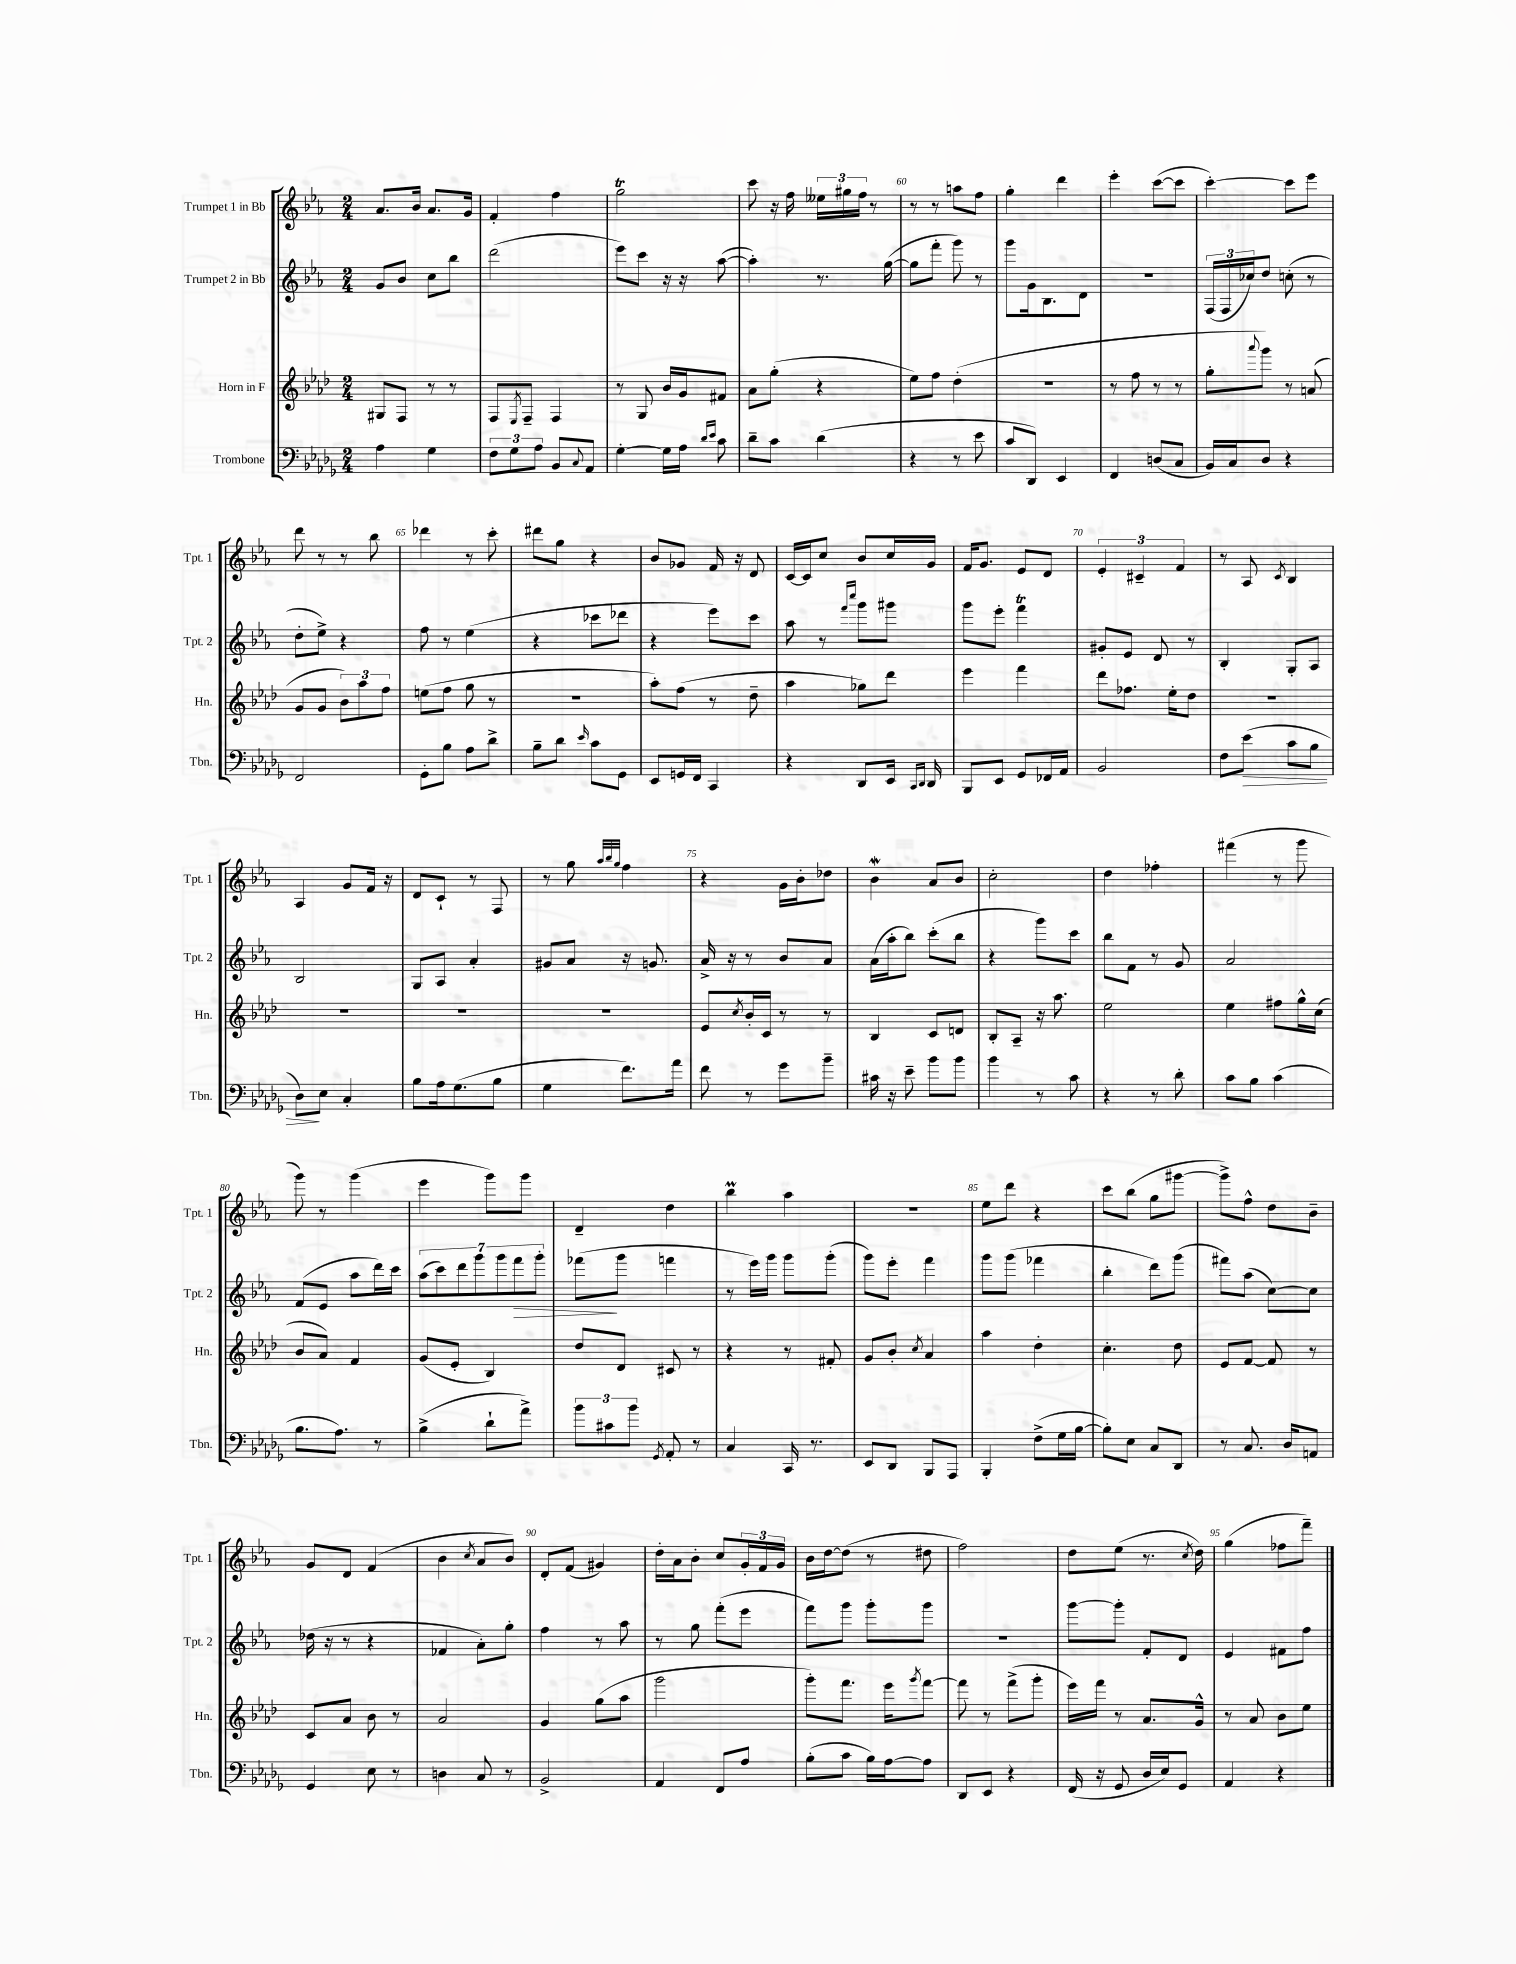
<<
\new StaffGroup <<
\new Staff = "s0" \with { instrumentName = "Trumpet 1 in Bb" shortInstrumentName = "Tpt. 1" } {
    \clef treble \key ees \major \numericTimeSignature \time 2/4
    aes'8. bes'16 aes'8. g'16 |
    f'4-. f''4 |
    g''2\trill |
    c'''8 r16 f''16 \tuplet 3/2 { eeses''16 gis''16 f''16 } r8 |
    r8 r8 a''8 f''8 |
    g''4-. d'''4 |
    ees'''4-. c'''8~( c'''8 |
    c'''4~-.) c'''8 ees'''8 |
    d'''8 r8 r8 bes''8 |
    des'''4 r8 c'''8-. |
    dis'''8 g''8 r4 |
    bes'8 ges'8 f'16 r16 d'8 |
    c'16~ c'16 c''8 bes'8 c''16 g'16 |
    f'16 g'8. ees'8 d'8 |
    \tuplet 3/2 { ees'4-. cis'4-- f'4 } |
    r8 aes8 \acciaccatura { c'8 } bes4 |
    aes4 g'8 f'16 r16 |
    d'8 c'8-! r8 f8 |
    r8 g''8 \grace { aes''32 bes''32 g''32 } f''4 |
    r4 g'16 bes'16-. des''8 |
    bes'4\mordent aes'8 bes'8 |
    c''2-. |
    d''4 fes''4-. |
    fis'''4( r8 g'''8 |
    g'''8) r8 g'''4( |
    ees'''4 g'''8) g'''8 |
    d'4-- d''4 |
    bes''4\prall aes''4 |
    r2 |
    ees''8 d'''8 r4 |
    c'''8 bes''8( g''8 gis'''8~ |
    gis'''8->) f''8-^ d''8 bes'8-- |
    g'8 d'8 f'4( |
    bes'4 \acciaccatura { c''8 } aes'8 bes'8) |
    d'8-. f'8( gis'4) |
    d''16-. aes'16 bes'8-. c''8 \tuplet 3/2 { g'16-. f'16 g'16 } |
    bes'16 d''16~ d''8( r8 dis''8 |
    f''2) |
    d''8 ees''8( r8. \acciaccatura { c''8 } d''16) |
    g''4( fes''8 f'''8--) \bar "|." |
}
\new Staff = "s1" \with { instrumentName = "Trumpet 2 in Bb" shortInstrumentName = "Tpt. 2" } {
    \clef treble \key ees \major \numericTimeSignature \time 2/4
    g'8 bes'8 c''8 bes''8 |
    d'''2( |
    ees'''8) c'''8 r16 r16 aes''8~( |
    aes''4-.) r8. g''16~( |
    g''8 f'''8-. g'''8) r8 |
    g'''8 g'16 bes8. d'8 |
    r2 |
    \tuplet 3/2 { f16( f16 ces''16) } d''8 c''8-.( r8 |
    d''8-. ees''8->) r4 |
    f''8 r8 ees''4( |
    r4 ces'''8 des'''8 |
    r4 ees'''8) c'''8 |
    aes''8 r8 \grace { f'''16 c''''16 } g'''8 gis'''8 |
    g'''8 ees'''8-. f'''4\trill |
    gis'8-. ees'8 d'8 r8 |
    bes4-. g8-. aes8 |
    bes2 |
    g8 aes8 aes'4-. |
    gis'8 aes'8 r16 g'8. |
    aes'16-> r16 r8 bes'8 aes'8 |
    aes'16( aes''16-. bes''8) c'''8-.( bes''8 |
    r4 g'''8) c'''8 |
    bes''8 f'8 r8 g'8 |
    aes'2 |
    f'8( ees'8 aes''8 d'''16) c'''16 |
    \tuplet 7/4 { aes''8( c'''8) d'''8 g'''8 g'''8 f'''8\> g'''8-. } |
    fes'''8\!( g'''8 f'''4 |
    r8 ees'''16) g'''16 g'''8 g'''8-.( |
    g'''8) ees'''8-. f'''4 |
    g'''8 g'''8( fes'''4 |
    bes''4-. d'''8) g'''8( |
    fis'''8) aes''8( c''8~) c''8 |
    des''16( r16 r8 r4 |
    fes'4 aes'8-.) g''8-. |
    f''4 r8 aes''8 |
    r8 g''8 f'''8-.( ees'''8 |
    f'''8) g'''8 g'''8-. g'''8 |
    R2 |
    g'''8~ g'''8-. f'8-. d'8 |
    ees'4 fis'8 f''8 \bar "|." |
}
\new Staff = "s2" \with { instrumentName = "Horn in F" shortInstrumentName = "Hn." } {
    \clef treble \key aes \major \numericTimeSignature \time 2/4
    gis8 f8 r8 r8 |
    f8 \acciaccatura { ees8 } f8-- f4 |
    r8 g8 bes'16 g'16 fis'8 |
    aes'8 g''8-.( r4 |
    ees''8) f''8 des''4-.( |
    r2 |
    r8 f''8 r8 r8 |
    g''8-. \appoggiatura { aes'''8 } g'''8) r8 a'8( |
    g'8 g'8 \tuplet 3/2 { bes'8) aes''8 f''8 } |
    e''8( f''8 g''8 r8 |
    r2 |
    aes''8-.) f''8( r8 des''8-- |
    aes''4 ges''8) des'''8 |
    ees'''4 f'''4 |
    des'''8 fes''8. ees''16-. des''8 |
    R2 |
    R2 |
    R2 |
    R2 |
    ees'8 \acciaccatura { c''8 } bes'16-. c'16 r8 r8 |
    bes4 c'8 d'8 |
    bes8-. aes8-- r16 aes''8. |
    ees''2 |
    ees''4 fis''8 g''16-^ c''16( |
    bes'8 aes'8) f'4 |
    g'8( ees'8-. bes4) |
    des''8 des'8 cis'8 r8 |
    r4 r8 fis'8-. |
    g'8 bes'8-. \acciaccatura { c''8 } aes'4 |
    aes''4 des''4-. |
    c''4.-. des''8 |
    ees'8 f'8~ f'8 r8 |
    c'8 aes'8 bes'8 r8 |
    aes'2 |
    g'4 g''8( aes''8 |
    g'''2 |
    g'''8-.) f'''8. ees'''16 \acciaccatura { g'''8 } f'''8~ |
    f'''8 r8 f'''8->( g'''8-. |
    ees'''16) f'''16 r8 aes'8. g'16-^ |
    r8 aes'8 bes'8 ees''8 \bar "|." |
}
\new Staff = "s3" \with { instrumentName = "Trombone" shortInstrumentName = "Tbn." } {
    \clef bass \key des \major \numericTimeSignature \time 2/4
    aes4 ges4 |
    \tuplet 3/2 { f8 ges8 aes8 } bes,8 \appoggiatura { c8 } aes,8 |
    ges4~-. ges16 aes16 \grace { des'16 ees'16 } c'8 |
    des'8-- c'8 des'4( |
    r4 r8 ees'8 |
    c'8 des,8) ees,4 |
    f,4 d8( c8 |
    bes,16) c16 des8 r4 |
    f,2 |
    ges,8-. bes8 aes8 des'8-> |
    bes8-- des'8 \grace { ees'16 } c'8 ges,8 |
    ees,8 g,16 f,16 c,4 |
    r4 des,8 ees,16 \grace { c,16 des,16 } des,16 |
    bes,,8 ees,8 ges,8 fes,16 aes,16 |
    bes,2 |
    f8 ees'8\>( c'8 bes8 |
    des8\!) ees8 c4-. |
    bes8 aes16 ges8.( bes8 |
    ges4 f'8.) aes'16 |
    f'8 r8 ges'8 bes'8-- |
    cis'16 r16 ees'8-- bes'8 bes'8 |
    bes'4 r8 c'8 |
    r4 r8 des'8-. |
    c'8 bes8 c'4( |
    bes8. aes8.) r8 |
    bes4->( des'8-! aes'8->) |
    \tuplet 3/2 { bes'8 cis'8 bes'8 } \acciaccatura { ges,8 } aes,8-. r8 |
    c4 c,16 r8. |
    ees,8 des,8 bes,,8 aes,,8 |
    bes,,4-. f8->( ges16 bes16~ |
    bes8-.) ees8 c8 des,8 |
    r8 c8. des16 a,8 |
    ges,4 ees8 r8 |
    d4 c8 r8 |
    bes,2-> |
    aes,4 f,8 aes8 |
    bes8-.( c'8 bes16) aes16~ aes8 |
    des,8 ees,8 r4 |
    f,16( r16 ges,8 des16 ees16) ges,8 |
    aes,4 r4 \bar "|." |
}
>>
>>
\layout { \context { \Score currentBarNumber = #56 \override BarNumber.break-visibility = ##(#f #t #t) barNumberVisibility = #(every-nth-bar-number-visible 5) } }
